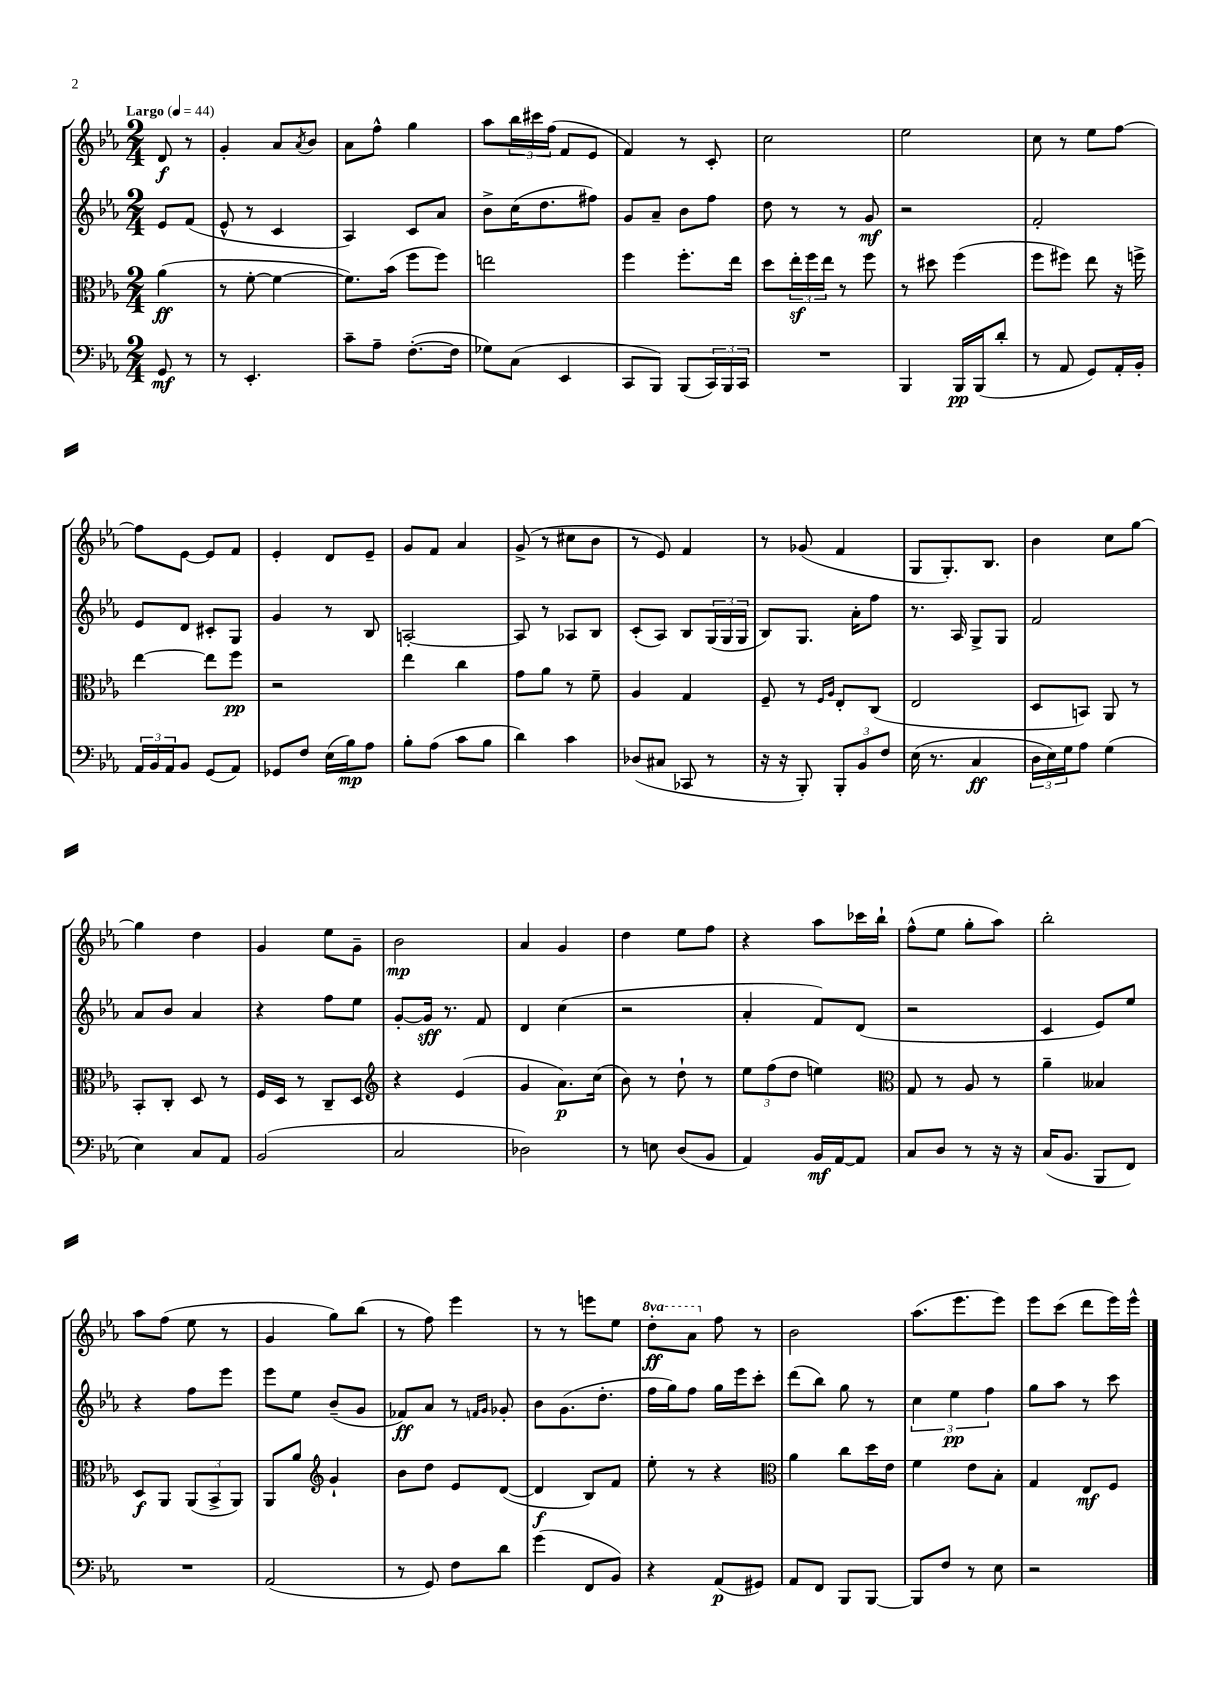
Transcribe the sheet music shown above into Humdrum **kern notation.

**kern	**dynam	**kern	**dynam	**kern	**dynam	**kern	**dynam
*part4	*part4	*part3	*part3	*part2	*part2	*part1	*part1
*staff4	*staff4	*staff3	*staff3	*staff2	*staff2	*staff1	*staff1
*clefF4	*	*clefC3	*	*clefG2	*	*clefG2	*
*k[b-e-a-]	*	*k[b-e-a-]	*	*k[b-e-a-]	*	*k[b-e-a-]	*
*M2/4	*	*M2/4	*	*M2/4	*	*M2/4	*
*MM44	*	*MM44	*	*MM44	*	*MM44	*
=	=	=	=	=	=	=	=
!	!	!	!	!	!	!LO:TX:a:B:t=Largo	!
8GG/	mf	(4a-\	ff	8e-/L	.	8d/	f
8r	.	.	.	(8f/J	.	8r	.
=1	=1	=1	=1	=1	=1	=1	=1
8r	.	8r	.	8e-^^/	.	4g'/	.
4.EE-'/	.	[8f'\	.	8r	.	.	.
.	.	4f\_	.	4c/	.	8a-/L	.
.	.	.	.	.	.	8qa-/	.
.	.	.	.	.	.	8b-/J	.
=2	=2	=2	=2	=2	=2	=2	=2
8c~\L	.	8.f\L])	.	4A-/)	.	8a-\L	.
8A-~\J	.	.	.	.	.	8ff^^\J	.
.	.	(16b-\Jk	.	.	.	.	.
([8.F'\L	.	8ff\L	.	8c/L	.	4gg\	.
.	.	8ff\J)	.	8a-/J	.	.	.
16F\Jk]	.	.	.	.	.	.	.
=3	=3	=3	=3	=3	=3	=3	=3
8G-X\L)	.	2een\	.	8b-^\L	.	8aa-\L	.
(8C\J	.	.	.	(16cc\K	.	24bb-\L	.
.	.	.	.	.	.	24ccc#X\	.
.	.	.	.	8.dd\	.	.	.
.	.	.	.	.	.	(24ff\JJ	.
4EE-/	.	.	.	.	.	8f/L	.
.	.	.	.	8ff#X\J)	.	8e-/J	.
=4	=4	=4	=4	=4	=4	=4	=4
8CC/L	.	4ff\	.	8g/L	.	4f/)	.
8BBB-/J)	.	.	.	8a-~/J	.	.	.
(8BBB-/L	.	8.ff'\L	.	8b-\L	.	8r	.
24CC/L)	.	.	.	8ff\J	.	8c'/	.
24BBB-/	.	.	.	.	.	.	.
.	.	16ee-\Jk	.	.	.	.	.
24CC/JJ	.	.	.	.	.	.	.
=5	=5	=5	=5	=5	=5	=5	=5
2r	.	8dd\L	.	8dd\	.	2cc\	.
.	.	24ee-z'\L	.	8r	.	.	.
.	.	24ff\	.	.	.	.	.
.	.	24ee-\JJ	.	.	.	.	.
.	.	8r	.	8r	.	.	.
.	.	8ff\	.	8g/	mf	.	.
=6	=6	=6	=6	=6	=6	=6	=6
4BBB-/	.	8r	.	2r	.	2ee-\	.
.	.	8dd#X\	.	.	.	.	.
16BBB-/LL	pp	(4ff\	.	.	.	.	.
(16BBB-/J	.	.	.	.	.	.	.
8d'/J	.	.	.	.	.	.	.
=7	=7	=7	=7	=7	=7	=7	=7
8r	.	8ff\L	.	2f'/	.	8cc\	.
8AA-/	.	8ff#X\J)	.	.	.	8r	.
8GG/L)	.	8ee-\	.	.	.	8ee-\L	.
16AA-'/L	.	16r	.	.	.	[8ff\J	.
16BB-'/JJ	.	16ffn^\	.	.	.	.	.
!!LO:LB:g=z
=8	=8	=8	=8	=8	=8	=8	=8
24AA-/LL	.	[4ee-\	.	8e-/L	.	8ff\L]	.
24BB-/	.	.	.	.	.	.	.
24AA-/J	.	.	.	.	.	.	.
8BB-/J	.	.	.	8d/J	.	[8e-\J	.
(8GG/L	.	8ee-\L]	.	8c#X'/L	.	8e-/L]	.
8AA-/J)	.	8ff\J	pp	8G/J	.	8f/J	.
=9	=9	=9	=9	=9	=9	=9	=9
8GG-X/L	.	2r	.	4g/	.	4e-'/	.
8F/J	.	.	.	.	.	.	.
(16E-\LL	.	.	.	8r	.	8d/L	.
16B-\J)	mp	.	.	.	.	.	.
8A-\J	.	.	.	8B-/	.	8e-~/J	.
=10	=10	=10	=10	=10	=10	=10	=10
8B-'\L	.	4ee-\	.	[2An'/	.	8g/L	.
(8A-\J	.	.	.	.	.	8f/J	.
8c\L	.	4cc\	.	.	.	4a-/	.
8B-\J	.	.	.	.	.	.	.
=11	=11	=11	=11	=11	=11	=11	=11
4d\)	.	8g\L	.	8A/]	.	(8g^/	.
.	.	8a-\J	.	8r	.	8r	.
4c\	.	8r	.	8A-X/L	.	8cc#X\L	.
.	.	8f~\	.	8B-/J	.	8b-\J	.
=12	=12	=12	=12	=12	=12	=12	=12
(8D-X/L	.	4A-/	.	(8c'/L	.	8r	.
8C#X/J	.	.	.	8A-/J)	.	8e-/)	.
8CC-X/	.	4G/	.	8B-/L	.	4f/	.
8r	.	.	.	(24G/L	.	.	.
.	.	.	.	24G/	.	.	.
.	.	.	.	24G/JJ	.	.	.
=13	=13	=13	=13	=13	=13	=13	=13
16r	.	8F~/	.	8B-/L)	.	8r	.
16r	.	.	.	.	.	.	.
8BBB-'/)	.	8r	.	8.G/J	.	(8g-X/	.
.	.	16qqF/LL	.	.	.	.	.
.	.	16qqA-/JJ	.	.	.	.	.
12BBB-'/L	.	8E-'/L	.	.	.	4f/	.
.	.	.	.	16a-'\KL	.	.	.
12BB-/	.	.	.	.	.	.	.
.	.	(8C/J	.	8ff\J	.	.	.
12F/J	.	.	.	.	.	.	.
=14	=14	=14	=14	=14	=14	=14	=14
(16E-\	.	2E-/	.	8.r	.	8G/L	.
8.r	.	.	.	.	.	.	.
.	.	.	.	.	.	8.G'/)	.
.	.	.	.	16A-/	.	.	.
4C/	ff	.	.	8G^/L	.	.	.
.	.	.	.	.	.	8.B-/J	.
.	.	.	.	8G/J	.	.	.
=15	=15	=15	=15	=15	=15	=15	=15
24D\LL	.	8D/L	.	2f/	.	4b-\	.
24E-\)	.	.	.	.	.	.	.
24G\J	.	.	.	.	.	.	.
8A-\J	.	8BBn/J)	.	.	.	.	.
(4G\	.	8AA-/	.	.	.	8cc\L	.
.	.	8r	.	.	.	[8gg\J	.
!!LO:LB:g=z
=16	=16	=16	=16	=16	=16	=16	=16
4E-\)	.	8BB-'/L	.	8a-/L	.	4gg\]	.
.	.	8C'/J	.	8b-/J	.	.	.
8C/L	.	8D/	.	4a-/	.	4dd\	.
8AA-/J	.	8r	.	.	.	.	.
=17	=17	=17	=17	=17	=17	=17	=17
(2BB-/	.	16F/LL	.	4r	.	4g/	.
.	.	16D/JJ	.	.	.	.	.
.	.	8r	.	.	.	.	.
.	.	8C~/L	.	8ff\L	.	8ee-\L	.
.	.	8D/J	.	8ee-\J	.	8g~\J	.
=18	=18	=18	=18	=18	=18	=18	=18
*	*	*clefG2	*	*	*	*	*
2C/	.	4r	.	[8g'/L	.	2b-\	mp
.	.	.	.	16g/Jk]	sff	.	.
.	.	.	.	8.r	.	.	.
.	.	(4e-/	.	.	.	.	.
.	.	.	.	8f/	.	.	.
=19	=19	=19	=19	=19	=19	=19	=19
2D-X\)	.	4g/	.	4d/	.	4a-/	.
.	.	8.a-\L)	p	(4cc\	.	4g/	.
.	.	(16cc\Jk	.	.	.	.	.
=20	=20	=20	=20	=20	=20	=20	=20
8r	.	8b-\)	.	2r	.	4dd\	.
8En\	.	8r	.	.	.	.	.
(8D/L	.	8dd`\	.	.	.	8ee-\L	.
8BB-/J	.	8r	.	.	.	8ff\J	.
=21	=21	=21	=21	=21	=21	=21	=21
4AA-/)	.	12ee-\L	.	4a-'/	.	4r	.
.	.	(12ff\	.	.	.	.	.
.	.	12dd\J	.	.	.	.	.
16BB-/LL	mf	4een\)	.	8f/L)	.	8aa-\L	.
[16AA-/J	.	.	.	.	.	.	.
8AA-/J]	.	.	.	(8d/J	.	16ccc-X\L	.
.	.	.	.	.	.	16bb-`\JJ	.
=22	=22	=22	=22	=22	=22	=22	=22
*	*	*clefC3	*	*	*	*	*
8C/L	.	8G/	.	2r	.	(8ff^^\L	.
8D/J	.	8r	.	.	.	8ee-\J	.
8r	.	8A-/	.	.	.	8gg'\L	.
16r	.	8r	.	.	.	8aa-\J)	.
16r	.	.	.	.	.	.	.
=23	=23	=23	=23	=23	=23	=23	=23
(16C/KL	.	4a-~\	.	4c/	.	2bb-'\	.
8.BB-/J	.	.	.	.	.	.	.
8BBB-/L	.	4B--X/	.	8e-/L)	.	.	.
8FF/J)	.	.	.	8ee-/J	.	.	.
!!LO:LB:g=z
=24	=24	=24	=24	=24	=24	=24	=24
2r	.	8D/L	f	4r	.	8aa-\L	.
.	.	8AA-/J	.	.	.	(8ff\J	.
.	.	(12AA-/L	.	8ff\L	.	8ee-\	.
.	.	12BB-^/	.	.	.	.	.
.	.	.	.	8eee-\J	.	8r	.
.	.	12AA-/J)	.	.	.	.	.
=25	=25	=25	=25	=25	=25	=25	=25
(2AA-/	.	8AA-/L	.	8eee-\L	.	4g/	.
.	.	8a-/J	.	8ee-\J	.	.	.
*	*	*clefG2	*	*	*	*	*
.	.	4g`/	.	(8b-~/L	.	8gg\L)	.
.	.	.	.	8g/J	.	(8bb-\J	.
=26	=26	=26	=26	=26	=26	=26	=26
8r	.	8b-\L	.	8f-X/L)	ff	8r	.
8GG/)	.	8dd\J	.	8a-/J	.	8ff\)	.
8F\L	.	8e-/L	.	8r	.	4eee-\	.
.	.	.	.	16qqfn/LL	.	.	.
.	.	.	.	16qqg/JJ	.	.	.
8d\J	.	([8d/J	.	8g-X'/	.	.	.
=27	=27	=27	=27	=27	=27	=27	=27
(4g\	.	4d/]	f	8b-\L	.	8r	.
.	.	.	.	(8.g\	.	8r	.
8FF/L	.	8B-/L)	.	.	.	8eeen\L	.
.	.	.	.	8.dd'\J	.	.	.
8BB-/J)	.	8f/J	.	.	.	8ee-\J	.
=28	=28	=28	=28	=28	=28	=28	=28
*	*	*	*	*	*	*8va	*
4r	.	8ee-'\	.	16ff\LL	.	8ddd'\L	ff
.	.	.	.	16gg\J)	.	.	.
.	.	8r	.	8ff\J	.	8aa-\J	.
*	*	*	*	*	*	*X8va	*
(8AA-/L	p	4r	.	16gg\LL	.	8ff\	.
.	.	.	.	16eee-\J	.	.	.
8GG#X/J)	.	.	.	8ccc'\J	.	8r	.
=29	=29	=29	=29	=29	=29	=29	=29
*	*	*clefC3	*	*	*	*	*
8AA-/L	.	4a-\	.	(8ddd\L	.	2b-\	.
8FF/J	.	.	.	8bb-\J)	.	.	.
8BBB-/L	.	8cc\L	.	8gg\	.	.	.
[8BBB-/J	.	16dd\L	.	8r	.	.	.
.	.	16e-\JJ	.	.	.	.	.
=30	=30	=30	=30	=30	=30	=30	=30
8BBB-/L]	.	4f\	.	6cc\	.	(8.aa-\L	.
8F/J	.	.	.	.	.	.	.
.	.	.	.	6ee-\	pp	.	.
.	.	.	.	.	.	8.eee-\	.
8r	.	8e-\L	.	.	.	.	.
.	.	.	.	6ff\	.	.	.
8E-\	.	8B-'\J	.	.	.	8eee-\J)	.
=31	=31	=31	=31	=31	=31	=31	=31
2r	.	4G/	.	8gg\L	.	8eee-\L	.
.	.	.	.	8aa-\J	.	(8ccc\J	.
.	.	8E-/L	mf	8r	.	8ddd\L	.
.	.	8F/J	.	8ccc\	.	16eee-\L)	.
.	.	.	.	.	.	16eee-^^\JJ	.
==	==	==	==	==	==	==	==
*-	*-	*-	*-	*-	*-	*-	*-
